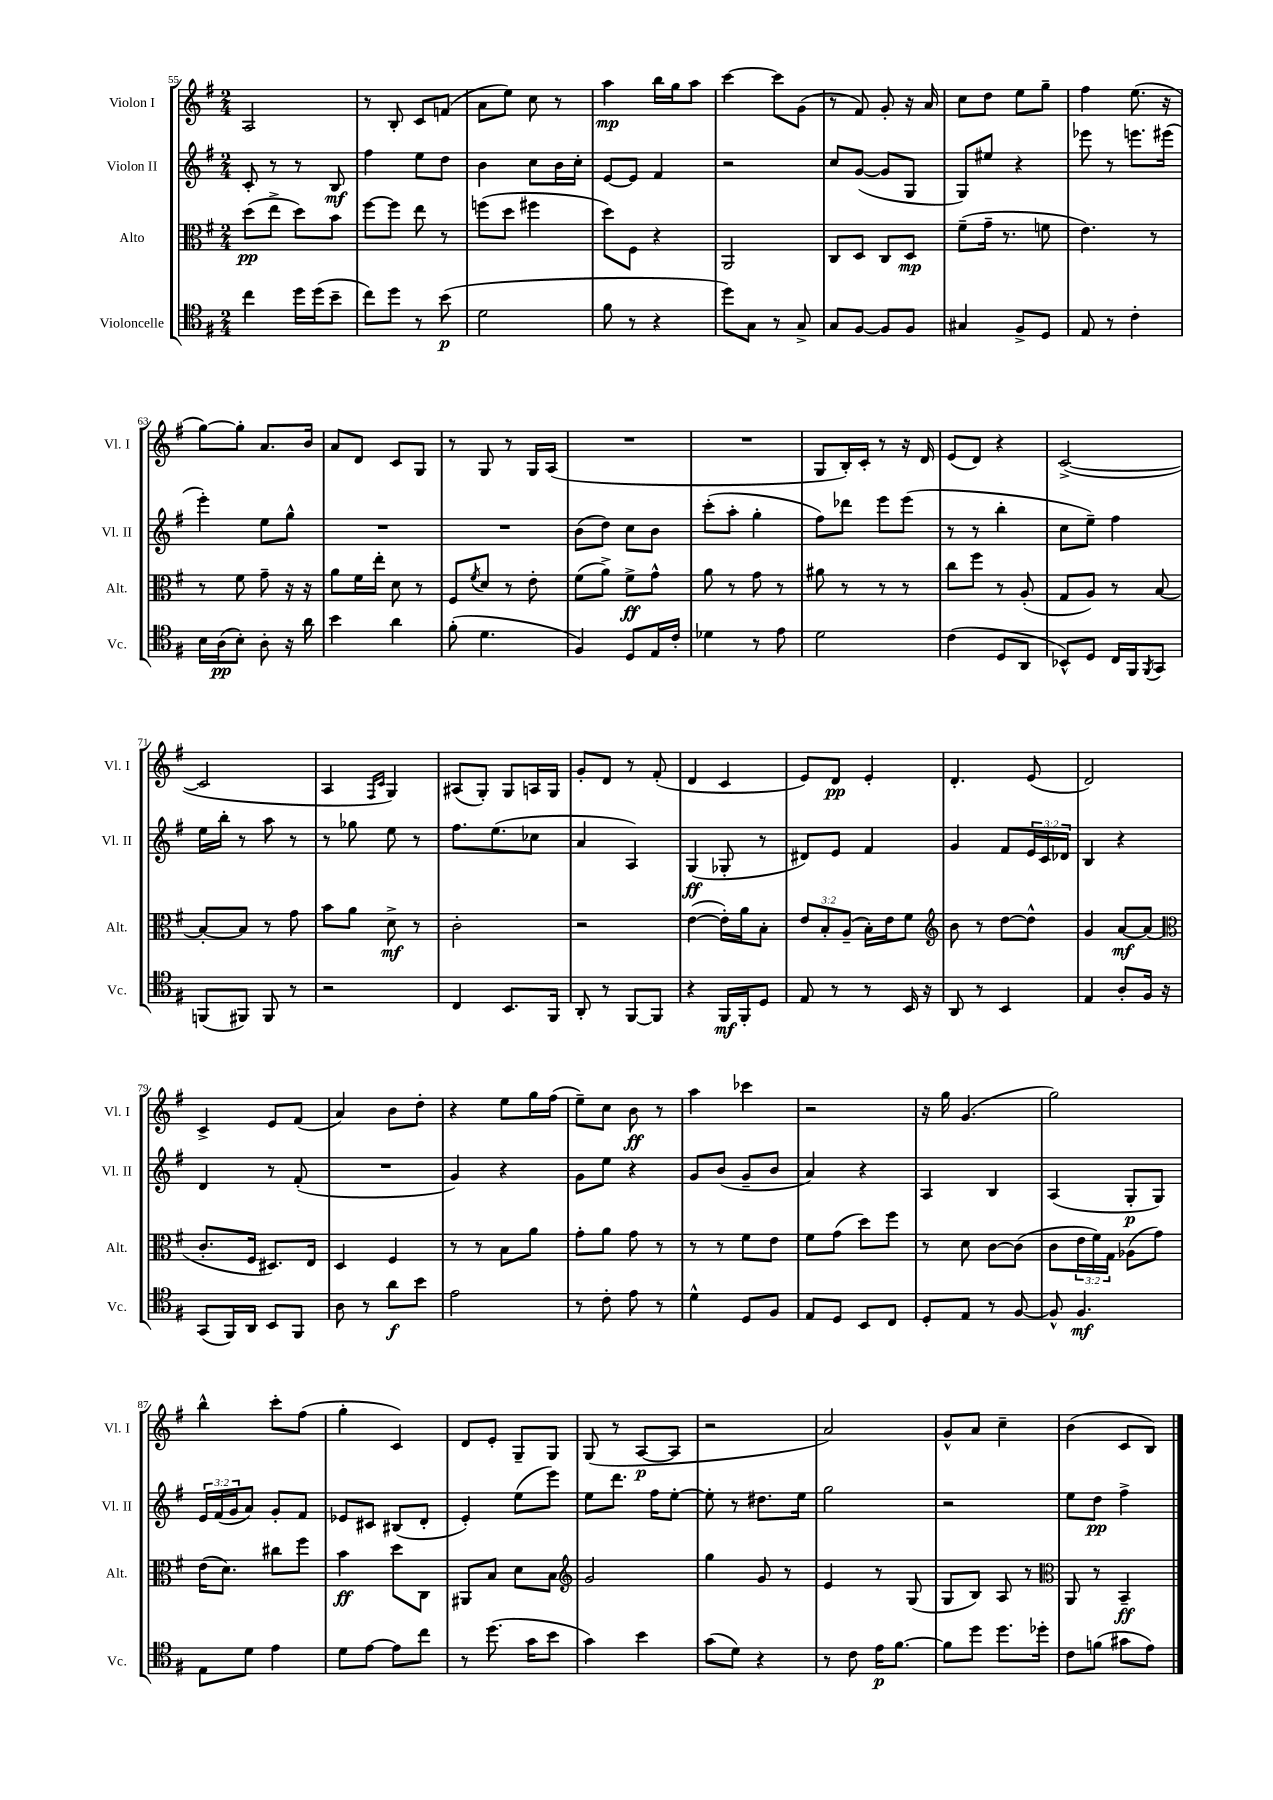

**kern	**kern	**kern	**kern
*staff4	*staff3	*staff2	*staff1
*clefC4	*clefC3	*clefG2	*clefG2
*k[f#]	*k[f#]	*k[f#]	*k[f#]
*M2/4	*M2/4	*M2/4	*M2/4
4cc	(8dd	8c'	2A
.	8ee^	8r	.
16dd	8dd)	8r	.
(16dd	.	.	.
8b~	8b	8B	.
=	=	=	=
8cc)	[8ff#	4ff#	8r
8dd	8ff#]	.	8B'
8r	8ee	8ee	8c
(8b	8r	8dd	(8f
=	=	=	=
2d	(8ff	4b	8a
.	8dd	.	8ee)
.	4ff#	8cc	8cc
.	.	16b	8r
.	.	16cc'	.
=	=	=	=
8f#	8dd)	[8e	4aa
8r	8F#	8e]	.
4r	4r	4f#	16bb
.	.	.	16gg
.	.	.	8aa
=	=	=	=
8dd)	2AA	2r	[4ccc
8G	.	.	.
8r	.	.	8ccc]
8G^	.	.	(8g
=	=	=	=
8G	8C	8cc	8r
[8F#	8D	([8g	8f#)
8F#]	8C	8g]	8g'
8F#	8D	8G	16r
.	.	.	16a
=	=	=	=
4G#	(8f#~	8G)	8cc
.	16g~	8ee#	8dd
.	8.r	.	.
8F#^	.	4r	8ee
8D	8f	.	8gg~
=	=	=	=
8E	4.e)	8eee-	4ff#
8r	.	8r	.
4c'	.	8.eee	(8.ee
.	8r	.	.
.	.	(16eee#	16r
=	=	=	=
16B	8r	4eee')	[8gg)
(16A	.	.	.
8B')	8f#	.	8gg']
8A'	8g~	8ee	8.a
16r	16r	8gg^^	.
16a	16r	.	16b
=	=	=	=
4b	8a	2r	8a
.	16f#	.	8d
.	16ee'	.	.
4a	8d	.	8c
.	8r	.	8G
=	=	=	=
(8f#'	8F#	2r	8r
.	8qf#	.	.
4.d	8d	.	8G
.	8r	.	8r
.	8e'	.	16G
.	.	.	(16A
=	=	=	=
4F#)	(8f#	(8b	2r
.	8a^)	8dd)	.
8D	8f#^	8cc	.
16E	8g^^	8b	.
16c'	.	.	.
=	=	=	=
4d-	8a	(8ccc'	2r
.	8r	8aa'	.
8r	8g	4gg'	.
8e	8r	.	.
=	=	=	=
2d	8a#	8ff#)	8G
.	8r	8ddd-	16B')
.	.	.	16c'
.	8r	8eee	8r
.	8r	(8eee	16r
.	.	.	16d
=	=	=	=
(4c	8cc	8r	(8e
.	8ff#	8r	8d)
8D	8r	4bb'	4r
8AA	(8A'	.	.
=	=	=	=
8BB-^^)	8G	8cc	([2c^
8D	8A)	8ee~)	.
16C	8r	4ff#	.
16FF#	.	.	.
8qFF#	.	.	.
8GG	[8B	.	.
=	=	=	=
(8FF	8B'_	16ee	2c]
.	.	16bb'	.
8FF#)	8B]	8r	.
8FF#	8r	8aa	.
8r	8g	8r	.
=	=	=	=
2r	8b	8r	4A
.	8a	8gg-	.
.	.	.	16qqF#
.	.	.	16qqc
.	8d^	8ee	4G)
.	8r	8r	.
=	=	=	=
4C	2c'	8.ff#	(8A#
.	.	.	8G')
.	.	(8.ee	.
8.BB	.	.	8G
.	.	8cc-	16A
16FF#	.	.	16G
=	=	=	=
8AA'	2r	4a	8g'
8r	.	.	8d
[8FF#	.	4A)	8r
8FF#]	.	.	(8f#'
=	=	=	=
4r	([4e	(4G	4d
16FF#	16e'])	8G-'	4c
16FF#'	16a	.	.
8D	8B'	8r	.
=	=	=	=
8E	12e	8d#)	8e)
.	12B'	.	.
8r	.	8e	8d
.	(12A~	.	.
8r	16B')	4f#	4e'
.	16e	.	.
16BB	8f#	.	.
16r	.	.	.
=	=	=	=
*	*clefG2	*	*
8AA	8b	4g	4.d'
8r	8r	.	.
4BB	[8dd	8f#	.
.	8dd^^]	24e	(8e
.	.	24c	.
.	.	24d-	.
=	=	=	=
4E	4g	4B	2d)
8A'	[8a	4r	.
16F#	(8a]	.	.
16r	.	.	.
=	=	=	=
*	*clefC3	*	*
(8GG	8.c'	4d	4c^
16FF#)	.	.	.
16AA	16F#	.	.
8BB	8.D#)	8r	8e
8FF#	.	(8f#'	(8f#
.	16E	.	.
=	=	=	=
8A	4D	2r	4a)
8r	.	.	.
8a	4F#	.	8b
8b	.	.	8dd'
=	=	=	=
2e	8r	4g)	4r
.	8r	.	.
.	8B	4r	8ee
.	8a	.	16gg
.	.	.	(16ff#
=	=	=	=
8r	8g'	8g	8ee~)
8c'	8a	8ee	8cc
8e	8g	4r	8b
8r	8r	.	8r
=	=	=	=
4d^^	8r	8g	4aa
.	8r	(8b	.
8D	8f#	8g~	4ccc-
8F#	8e	8b	.
=	=	=	=
8E	8f#	4a)	2r
8D	(8g	.	.
8BB	8dd)	4r	.
8C	8ff#	.	.
=	=	=	=
8D'	8r	4A	16r
.	.	.	16gg
8E	8d	.	(4.g
8r	[8c	4B	.
[8F#	(8c]	.	.
=	=	=	=
8F#^^]	8c	(4A	2gg)
4.F#	24e	.	.
.	24f#)	.	.
.	24G	.	.
.	(8A-	8G'	.
.	8g)	8G)	.
=	=	=	=
8E	(16e	24e	4bb^^
.	.	(24f#	.
.	8.d)	.	.
.	.	24g	.
8d	.	8a)	.
4e	8cc#	8g'	8ccc'
.	8ff#	8f#	(8ff#
=	=	=	=
8d	4b	8e-	4gg'
[8e	.	8c#	.
8e]	8dd	(8B#	4c)
8cc	8C	8d'	.
=	=	=	=
8r	8AA#	4e')	8d
(8.dd	8B	.	8e'
.	8d	(8ee	8G~
16g	.	.	.
8b	8B	8eee)	8G
=	=	=	=
*	*clefG2	*	*
4g)	2g	8ee	(8G
.	.	8.ddd	8r
4b	.	.	[8A
.	.	16ff#	.
.	.	[8ee'	8A]
=	=	=	=
(8g	4gg	8ee']	2r
8d)	.	8r	.
4r	8g	8.dd#	.
.	8r	.	.
.	.	16ee	.
=	=	=	=
8r	4e	2gg	2a)
8c	.	.	.
16e	8r	.	.
[8.f#	.	.	.
.	(8G	.	.
=	=	=	=
8f#]	8G	2r	8g^^
8dd	8B)	.	8a
8.dd	8A	.	4cc~
.	8r	.	.
16dd-'	.	.	.
=	=	=	=
*	*clefC3	*	*
8c	8AA	8ee	(4b
(8f	8r	8dd	.
8g#	4BB~	4ff#^	8c
8e)	.	.	8B)
==	==	==	==
*-	*-	*-	*-
